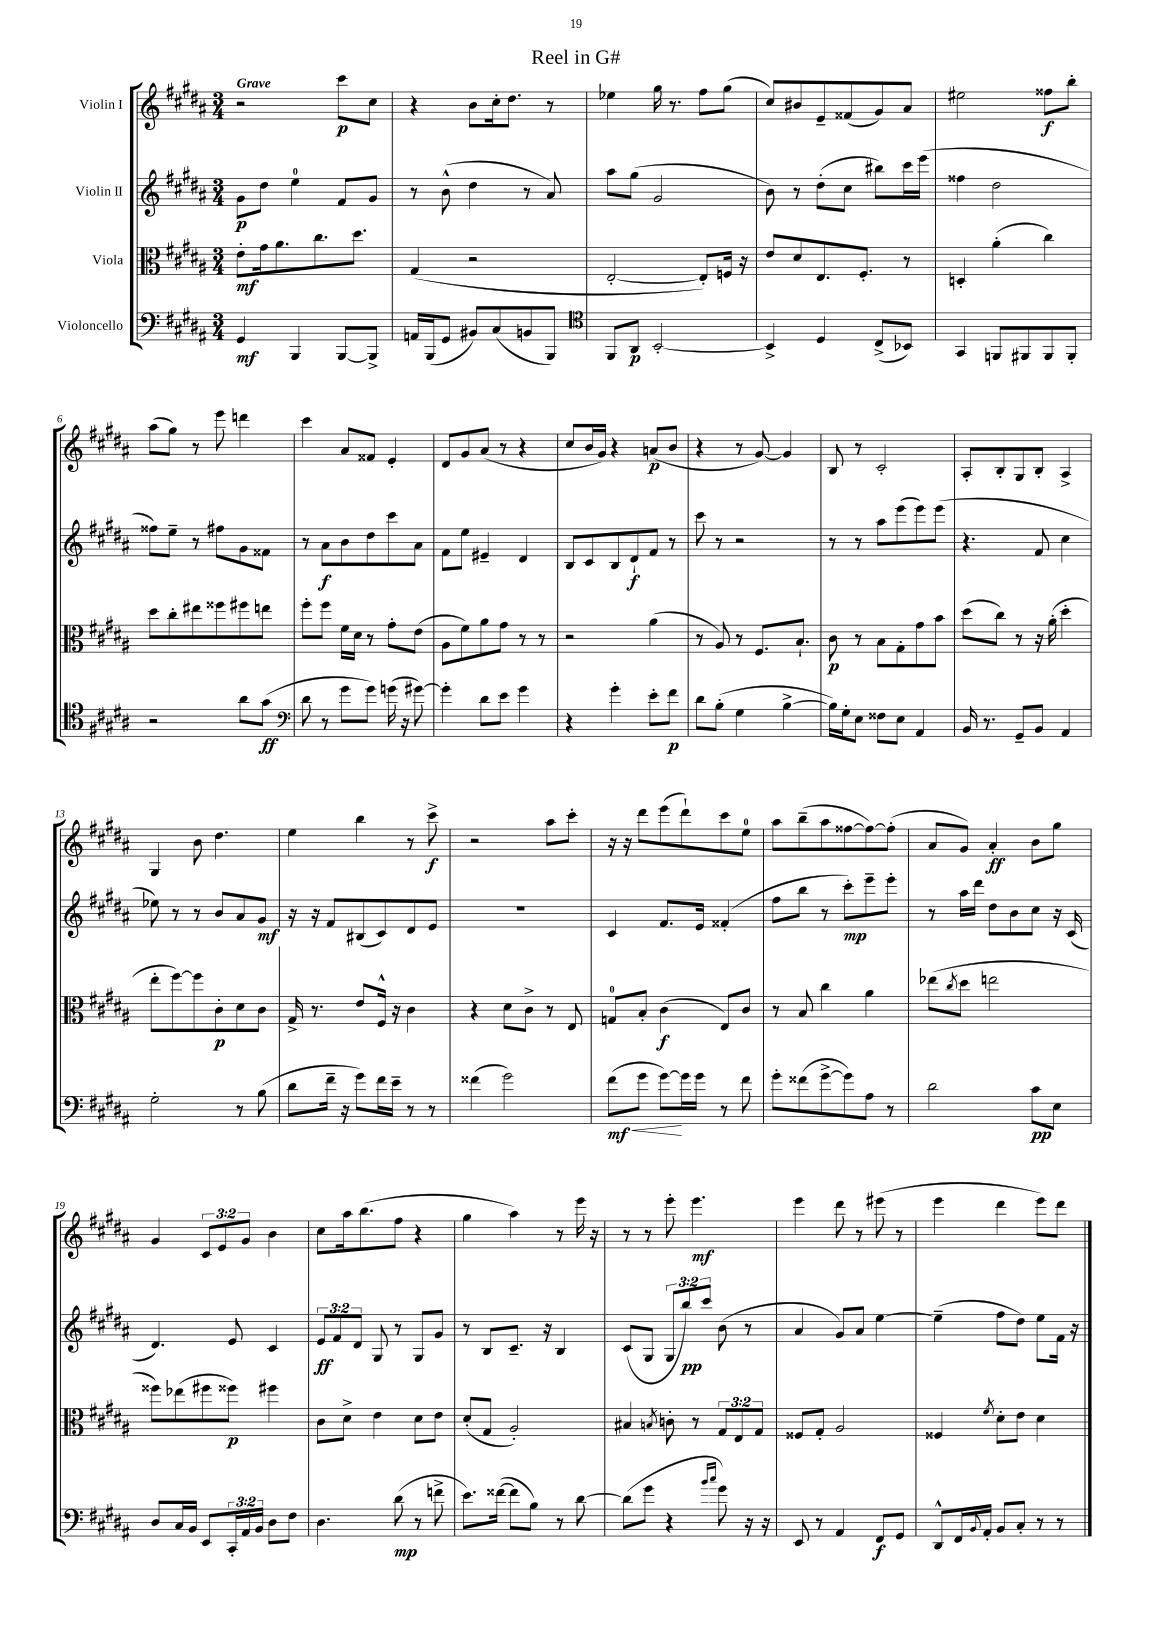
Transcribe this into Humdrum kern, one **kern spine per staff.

**kern	**dynam	**kern	**dynam	**kern	**dynam	**kern	**dynam
*part4	*part4	*part3	*part3	*part2	*part2	*part1	*part1
*staff4	*staff4	*staff3	*staff3	*staff2	*staff2	*staff1	*staff1
*I"Violoncello	*	*I"Viola	*	*I"Violin II	*	*I"Violin I	*
*clefF4	*	*clefC3	*	*clefG2	*	*clefG2	*
*k[f#c#g#d#a#]	*	*k[f#c#g#d#a#]	*	*k[f#c#g#d#a#]	*	*k[f#c#g#d#a#]	*
*M3/4	*	*M3/4	*	*M3/4	*	*M3/4	*
=1	=1	=1	=1	=1	=1	=1	=1
!	!	!	!	!	!	!LO:TX:a:B:t=Grave	!
4GG#/	mf	8e'\L	mf	8g#\L	p	2r	.
.	.	16g#\k	.	8dd#\J	.	.	.
.	.	8.a#\	.	.	.	.	.
4BBB/	.	.	.	4ee\	.	.	.
.	.	8.cc#\	.	.	.	.	.
[8BBB/L	.	.	.	8f#/L	.	8ccc#\L	p
.	.	8.dd#\J	.	.	.	.	.
8BBB^/J]	.	.	.	8g#/J	.	8cc#\J	.
=2	=2	=2	=2	=2	=2	=2	=2
16AAn/LL	.	(4G#/	.	8r	.	4r	.
(16BBB/J	.	.	.	.	.	.	.
8GG#/J	.	.	.	(8b^^\	.	.	.
8BB#X/L)	.	2r	.	4dd#\	.	8b\L	.
(8C#/	.	.	.	.	.	16cc#'\k	.
.	.	.	.	.	.	8.dd#\J	.
8BBn/	.	.	.	8r	.	.	.
8BBB/J)	.	.	.	8a#/)	.	8r	.
=3	=3	=3	=3	=3	=3	=3	=3
*clefC4	*	*	*	*	*	*	*
8FF#/L	.	[2E'/	.	8aa#\L	.	4ee-X\	.
8AA#/J	p	.	.	(8gg#\J	.	.	.
[2BB'/	.	.	.	2g#/	.	16gg#\	.
.	.	.	.	.	.	8.r	.
.	.	8E'/L])	.	.	.	8ff#\L	.
.	.	16Fn/Jk	.	.	.	(8gg#\J	.
.	.	16r	.	.	.	.	.
=4	=4	=4	=4	=4	=4	=4	=4
4BB^/]	.	8e/L	.	8b\)	.	8cc#/L)	.
.	.	8d#/	.	8r	.	8b#X/	.
4D#/	.	8.E/	.	(8dd#'\L	.	8e~/	.
.	.	.	.	8cc#\J	.	(8f##X/	.
.	.	8.F#'/J	.	.	.	.	.
(8C#^/L	.	.	.	8bb#X\L)	.	8g#/)	.
8BB-X/J)	.	8r	.	16ccc#\L	.	8a#/J	.
.	.	.	.	(16eee\JJ	.	.	.
=5	=5	=5	=5	=5	=5	=5	=5
4GG#/	.	4Dn'/	.	4ff##X\	.	2ee#X\	.
8FFn/L	.	(4a#'\	.	2dd#\	.	.	.
8FF#X/	.	.	.	.	.	.	.
8FF#/	.	4cc#\)	.	.	.	8ff##X\L	f
8FF#'/J	.	.	.	.	.	8bb'\J	.
!!LO:LB:g=z
=6	=6	=6	=6	=6	=6	=6	=6
2r	.	8dd#\L	.	8ff##X\L)	.	(8aa#\L	.
.	.	8cc#'\	.	8ee~\J	.	8gg#\J)	.
.	.	8ee#X\	.	8r	.	8r	.
.	.	8ff##X\	.	8ff#X\L	.	8eee\	.
8a#\L	.	8ff#X\	.	8g#\	.	4dddn\	.
(8g#\J	ff	8een\J	.	8f##X\J	.	.	.
=7	=7	=7	=7	=7	=7	=7	=7
*clefF4	*	*	*	*	*	*	*
8d#\	.	8ff#'\L	.	8r	.	4ccc#\	.
8r	.	8ff#\J	.	8a#\L	f	.	.
8g#\L	.	16f#\LL	.	8b\	.	8a#/L	.
.	.	16d#\JJ	.	.	.	.	.
8g#\J)	.	8r	.	8dd#\	.	8f##X/J	.
(16gn\	.	8g#'\L	.	8ccc#\	.	4e'/	.
16r	.	.	.	.	.	.	.
[8g#X\)	.	(8e\J	.	8a#\J	.	.	.
=8	=8	=8	=8	=8	=8	=8	=8
4g#'\]	.	8A#\L	.	8f#\L	.	8d#/L	.
.	.	8f#\)	.	8ee\J	.	8g#/	.
8d#\L	.	8a#\	.	4e#X~/	.	(8a#/J	.
8e\J	.	8g#\J	.	.	.	8r	.
4g#\	.	8r	.	4d#/	.	4r	.
.	.	8r	.	.	.	.	.
=9	=9	=9	=9	=9	=9	=9	=9
4r	.	2r	.	8B/L	.	8cc#/L	.
.	.	.	.	8c#/	.	16b/L	.
.	.	.	.	.	.	16g#/JJ)	.
4g#'\	.	.	.	8B/	.	4r	.
.	.	.	.	8d#`/	f	.	.
8e'\L	.	(4a#\	.	8f#/J	.	(8an/L	p
8f#\J	p	.	.	8r	.	8b/J	.
=10	=10	=10	=10	=10	=10	=10	=10
8d#\L	.	8r	.	8ccc#\	.	4r	.
(8B'\J	.	8A#/)	.	8r	.	.	.
4G#\	.	8r	.	2r	.	8r	.
.	.	8.F#/L	.	.	.	[8g#/)	.
[4B^\	.	.	.	.	.	4g#/]	.
.	.	8.B`/J	.	.	.	.	.
=11	=11	=11	=11	=11	=11	=11	=11
16B\LL])	.	8c#\	p	8r	.	8B/	.
16G#'\J	.	.	.	.	.	.	.
8E\J	.	8r	.	8r	.	8r	.
8F##X\L	.	8B\L	.	8aa#\L	.	2c#'/	.
8E\J	.	8G#'\	.	(8eee\	.	.	.
4AA#/	.	8g#\	.	8eee\)	.	.	.
.	.	8b\J	.	(8eee\J	.	.	.
=12	=12	=12	=12	=12	=12	=12	=12
16BB/	.	(8dd#\L	.	4.r	.	8A#'/L	.
8.r	.	.	.	.	.	.	.
.	.	8cc#\J)	.	.	.	8B'/	.
8GG#~/L	.	8r	.	.	.	8G#/	.
8BB/J	.	16r	.	8f#/	.	8B'/J	.
.	.	(16a#'\	.	.	.	.	.
4AA#/	.	4dd#'\	.	4cc#\	.	4A#^/	.
!!LO:LB:g=z
=13	=13	=13	=13	=13	=13	=13	=13
2G#'\	.	8ee'\L	.	8ee-X\)	.	4G#/	.
.	.	[8ff#\)	.	8r	.	.	.
.	.	8ff#\]	.	8r	.	8b\	.
.	.	8c#'\	p	8b/L	.	4.dd#\	.
8r	.	8d#\	.	8a#/	.	.	.
(8B\	.	8c#\J	.	8g#/J	mf	.	.
=14	=14	=14	=14	=14	=14	=14	=14
8d#\L	.	16G#^/	.	16r	.	4ee\	.
.	.	8.r	.	16r	.	.	.
16f#~\Jk	.	.	.	8f#/L	.	.	.
16r	.	.	.	.	.	.	.
8g#\L)	.	8e/L	.	(8B#X/	.	4bb\	.
16f#\L	.	16F#^^/Jk	.	8c#/)	.	.	.
16e~\JJ	.	16r	.	.	.	.	.
8r	.	4c#\	.	8d#/	.	8r	.
8r	.	.	.	8e/J	.	8ccc#^\	f
=15	=15	=15	=15	=15	=15	=15	=15
(4f##X\	.	4r	.	2.r	.	2r	.
2g#\)	.	8d#\L	.	.	.	.	.
.	.	8c#^\J	.	.	.	.	.
.	.	8r	.	.	.	8aa#\L	.
.	.	8E/	.	.	.	8ccc#'\J	.
=16	=16	=16	=16	=16	=16	=16	=16
!	!LO:HP:b	!	!	!	!	!	!
(8f#\L	< mf	8Gn/L	.	4c#/	.	16r	.
.	.	.	.	.	.	16r	.
8g#\J	.	8B'/J	.	.	.	8ddd#\L	.
[8g#\L)	.	(4c#\	f	8.f#/L	.	(8eee\	.
16g#\L]	[	.	.	.	.	8ddd#`\)	.
16g#\JJ	.	.	.	16e/Jk	.	.	.
8r	.	8E/L)	.	(4f##X'/	.	8ccc#\	.
8f#\	.	8c#/J	.	.	.	8ee\J	.
=17	=17	=17	=17	=17	=17	=17	=17
8g#'\L	.	8r	.	8ff#\L	.	8aa#\L	.
(8f##X\	.	8B/	.	8bb\J	.	(8bb~\	.
[8g#^\	.	4cc#\	.	8r	.	8aa#\	.
8g#\])	.	.	.	8ccc#'\L)	mp	[8ff##X\	.
8A#\J	.	4a#\	.	8eee~\	.	8ff##\_)	.
8r	.	.	.	8eee'\J	.	(8ff##'\J]	.
=18	=18	=18	=18	=18	=18	=18	=18
2d#\	.	(8ee-X\L	.	8r	.	8a#/L	.
.	.	8qcc#/	.	.	.	.	.
.	.	8dd#\J	.	16aa#\LL	.	8g#/J)	.
.	.	.	.	16ddd#\JJ	.	.	.
.	.	2een\	.	8dd#\L	.	4a#'/	ff
.	.	.	.	8b\	.	.	.
8c#\L	pp	.	.	8cc#\J	.	8b\L	.
8E\J	.	.	.	16r	.	8gg#\J	.
.	.	.	.	(16c#/	.	.	.
!!LO:LB:g=z
=19	=19	=19	=19	=19	=19	=19	=19
8D#/L	.	8ff##X\L)	.	4.d#/)	.	4g#/	.
16C#/L	.	(8ee-X\	.	.	.	.	.
16BB/JJ	.	.	.	.	.	.	.
8EE/L	.	8ff#X\	.	.	.	12c#/L	.
.	.	.	.	.	.	12e/	.
24CC#'/L	.	8ff##X\J)	p	8e/	.	.	.
24AA#/	.	.	.	.	.	12g#/J	.
24BB/JJ	.	.	.	.	.	.	.
8D#\L	.	4ff#X\	.	4c#/	.	4b\	.
8F#\J	.	.	.	.	.	.	.
=20	=20	=20	=20	=20	=20	=20	=20
4.D#\	.	8c#\L	.	12e/L	ff	8cc#\L	.
.	.	.	.	12f#/	.	.	.
.	.	8d#^\J	.	.	.	16aa#\k	.
.	.	.	.	12d#/J	.	.	.
.	.	.	.	.	.	(8.bb\	.
.	.	4e\	.	8G#/	.	.	.
(8d#\	mp	.	.	8r	.	8ff#\J	.
8r	.	8d#\L	.	8G#/L	.	4r	.
8fn^\	.	8e\J	.	8g#/J	.	.	.
=21	=21	=21	=21	=21	=21	=21	=21
8.e\L)	.	(8d#'/L	.	8r	.	4gg#\	.
.	.	8G#/J	.	8B/L	.	.	.
([16f##X\Jk	.	.	.	.	.	.	.
8f##\L]	.	2A#'/)	.	8.c#~/J	.	4aa#\)	.
8B\J)	.	.	.	.	.	.	.
.	.	.	.	16r	.	.	.
8r	.	.	.	4B/	.	8r	.
[8d#\	.	.	.	.	.	16eee\	.
.	.	.	.	.	.	16r	.
=22	=22	=22	=22	=22	=22	=22	=22
(8d#\L]	.	4B#X/	.	(8c#/L	.	8r	.
8g#\J	.	.	.	8G#/J	.	8r	.
.	.	8qBn/	.	.	.	.	.
4r	.	8cn'\	.	12G#/L	.	8eee'\	.
.	.	.	.	12bb/)	pp	.	.
.	.	8r	.	.	.	4.eee\	mf
.	.	.	.	12ccc#/J	.	.	.
16qqb/LL	.	.	.	.	.	.	.
16qqcc#/JJ	.	.	.	.	.	.	.
8g#\)	.	12G#/L	.	(8b\	.	.	.
.	.	12E/	.	.	.	.	.
16r	.	.	.	8r	.	.	.
.	.	12G#/J	.	.	.	.	.
16r	.	.	.	.	.	.	.
=23	=23	=23	=23	=23	=23	=23	=23
8EE/	.	8F##X/L	.	4a#/	.	4eee\	.
8r	.	8G#'/J	.	.	.	.	.
4AA#/	.	2A#/	.	8g#/L)	.	8ddd#\	.
.	.	.	.	8a#/J	.	8r	.
8FF#/L	f	.	.	[4ee\	.	(8eee#X\	.
8GG#/J	.	.	.	.	.	8r	.
=24	=24	=24	=24	=24	=24	=24	=24
8DD#^^/L	.	4F##X/	.	(4ee~\]	.	4eee\	.
16FF#/L	.	.	.	.	.	.	.
8qqBB/	.	.	.	.	.	.	.
16AA#'/JJ	.	.	.	.	.	.	.
.	.	8qf#/	.	.	.	.	.
8BB/L	.	8d#'\L	.	8ff#\L	.	4ddd#\	.
8C#'/J	.	8e\J	.	8dd#\J)	.	.	.
8r	.	4d#\	.	8ee\L	.	8eee\L)	.
8r	.	.	.	16f#\Jk	.	8ddd#\J	.
.	.	.	.	16r	.	.	.
==	==	==	==	==	==	==	==
*-	*-	*-	*-	*-	*-	*-	*-
